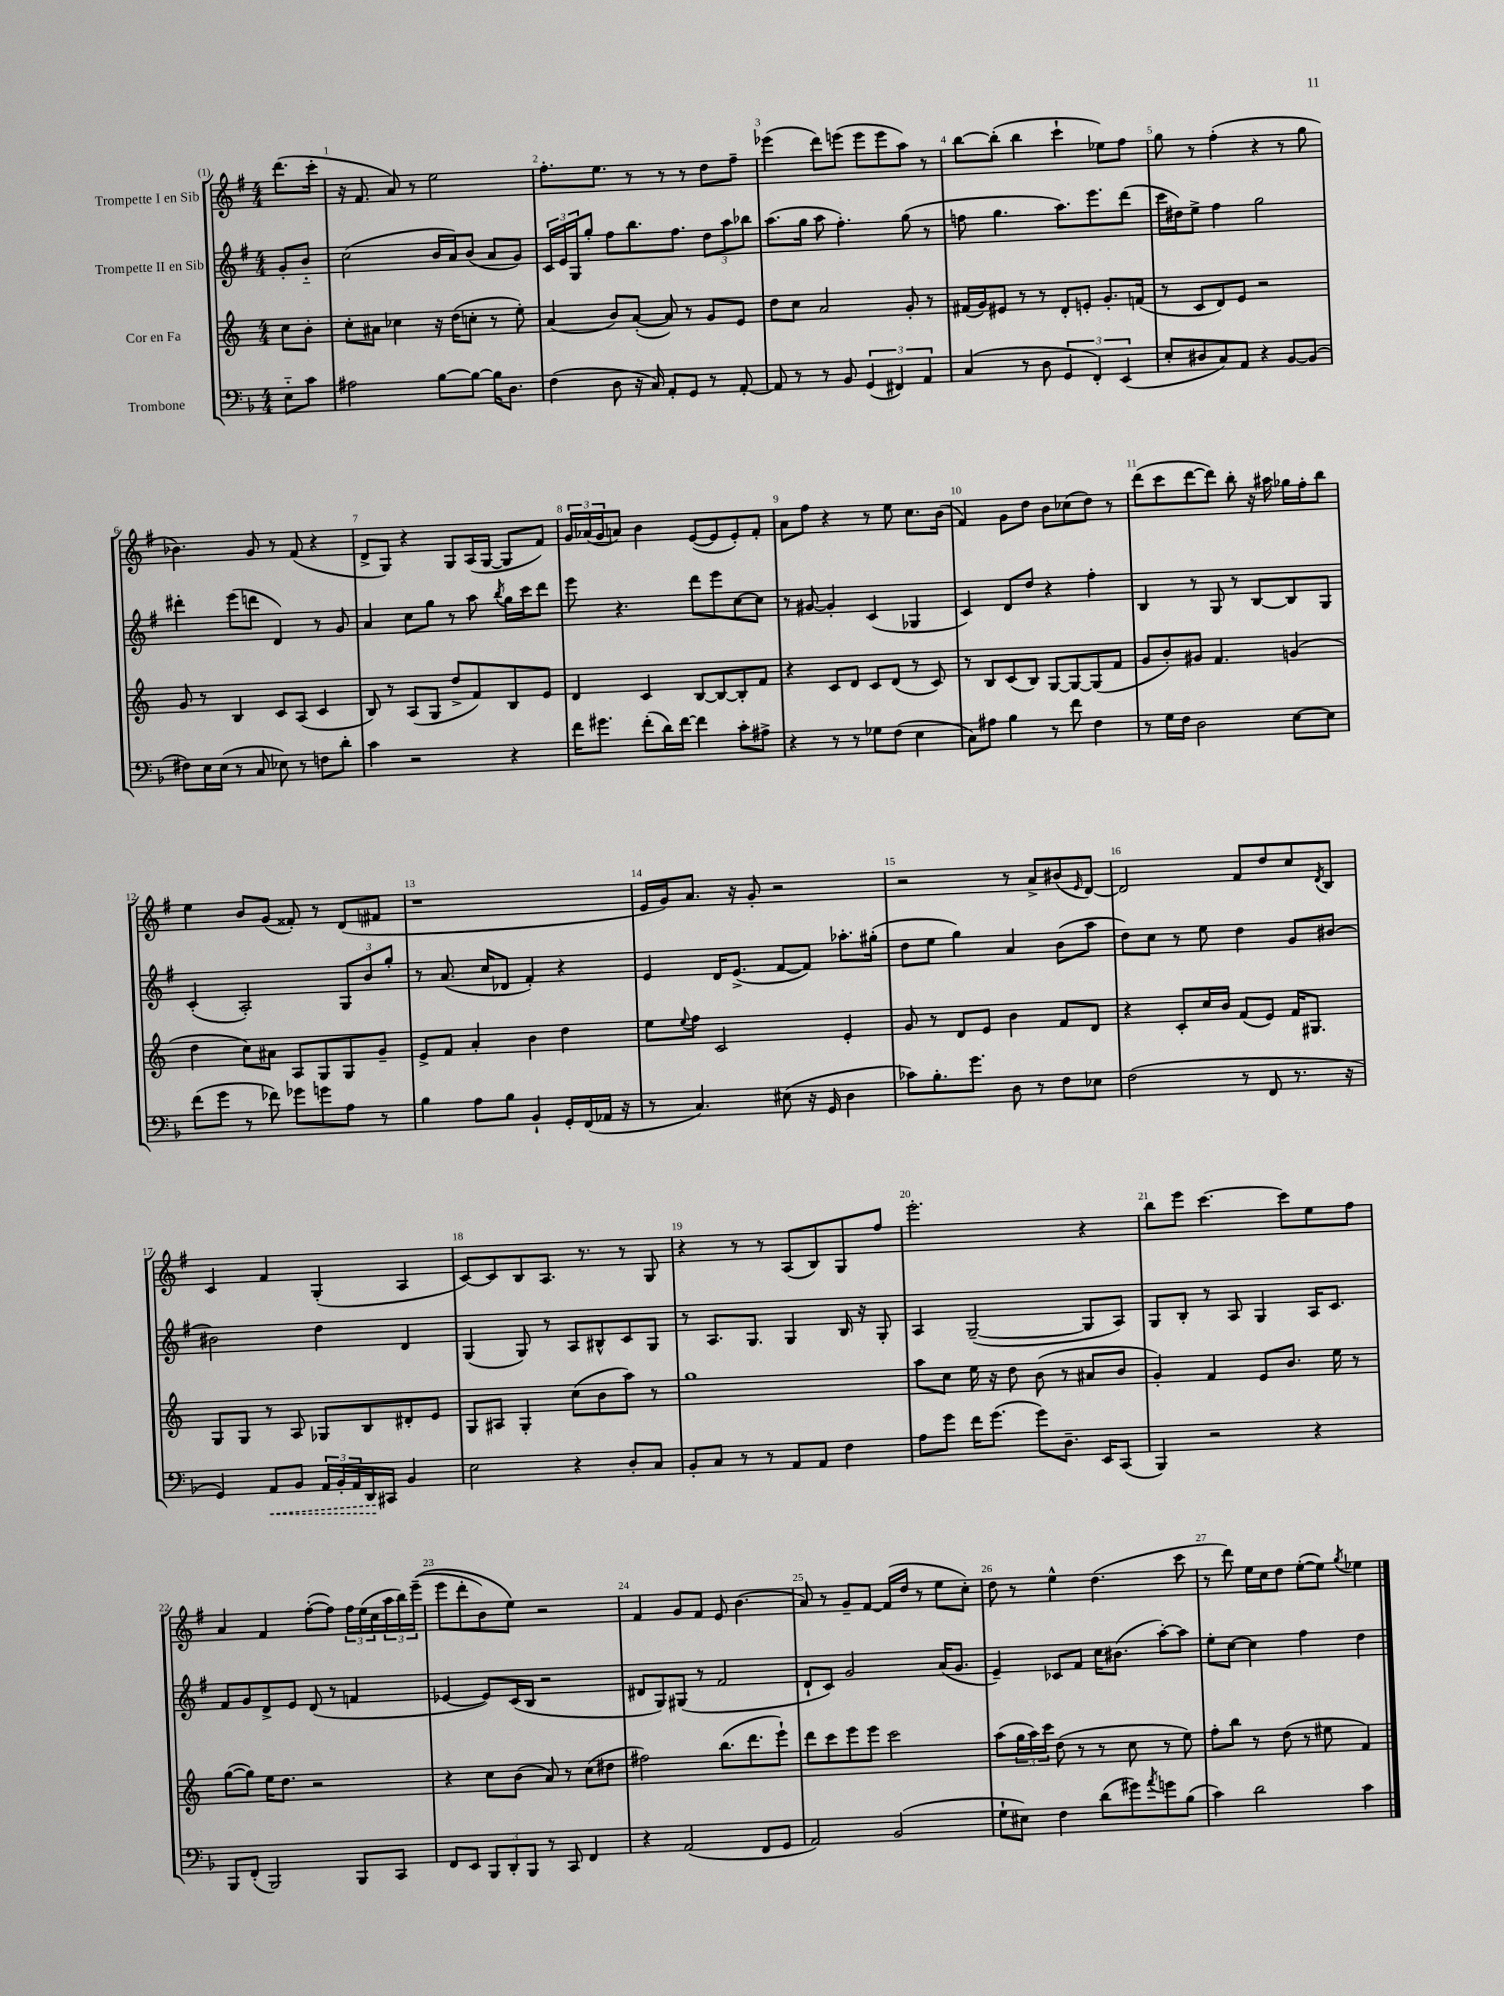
<<
\new StaffGroup <<
\new Staff = "s0" \with { instrumentName = "Trompette I en Sib" } {
    \clef treble \key g \major \numericTimeSignature \time 4/4 \partial 4
    d'''8.( c'''16-. |
    r16 fis'8. a'8) r8 e''2 |
    fis''8.-. e''8. r8 r8 r8 d''8 fis''8-- |
    ees'''4( d'''8) e'''8( e'''8 e'''8 a''8) r8 |
    b''8~ b''8-.( b''4 c'''4-! ees''8) fis''8 |
    g''8 r8 fis''4-.( r4 r8 g''8 |
    bes'4.) g'8 r8 fis'8( r4 |
    d'8-> g8) r4 g8 a16( g16~ g8 fis'8) |
    \tuplet 3/2 { g'16 aes'16( g'16 } a'8) b'4 e'8~( e'8 e'8-.) fis'8-. |
    a'8 fis''8 r4 r8 e''8 c''8. b'16( |
    fis'4) g'8 d''8 b'8 ces''8( d''8) r8 |
    d'''8( c'''8 d'''8~ d'''8) b''8-. r16 ais''16 ges''16 fis''16-. b''8 |
    e''4 b'8 g'8( fisis'8-.) r8 d'8( fis'8 |
    r1 |
    e'16 g'16) a'8. r16 g'8-. r2 |
    r2 r8 a'8-> bis'8( \grace { e'16 } d'8~) |
    d'2 fis'8 d''8 c''8 \acciaccatura { d'8 } b8 |
    c'4 fis'4 g4-.( a4 |
    c'8~) c'8 b8 a8. r8. r8 g8 |
    r4 r8 r8 a8( b8) g8 fis''8 |
    e'''2.-. r4 |
    b''8 e'''8 c'''4.~ c'''8 e''8 fis''8 |
    a'4 fis'4 fis''8~-.( fis''8) \tuplet 3/2 { fis''16 e''16( c''16 } \tuplet 3/2 { a''16 b''16) e'''16--(\( } |
    e'''8 d'''8-. b'8) e''8\) r2 |
    fis'4 g'8 fis'8 e'8 b'4.( |
    a'8) r8 g'8-- fis'8~ fis'16( d''16 r8 e''8 c''8-.) |
    d''8 r8 e''4-^ d''4.( c'''8 |
    r8 d'''8) e''16 c''16 d''8 e''8~-.( e''8) \acciaccatura { g''8 } ees''4 \bar "|." |
}
\new Staff = "s1" \with { instrumentName = "Trompette II en Sib" } {
    \clef treble \key g \major \numericTimeSignature \time 4/4 \partial 4
    g'8-. b'8-_ |
    c''2( b'16 a'16) b'8( a'8 g'8) |
    \tuplet 3/2 { c'16 e'16 g16 } g''8-. fis''8 b''8. fis''8. \tuplet 3/2 { d''8 a''8 bes''8 } |
    a''8.( g''16 a''8 fis''4.-.) g''8( r8 |
    f''8 g''4. a''8.) e'''8. d'''8( |
    c'''16 dis''16) e''8-> fis''4 g''2 |
    dis'''4-. e'''8( d'''8 d'4) r8 g'8 |
    a'4 c''8 g''8 r8 a''8 \acciaccatura { b''8 } g''16 c'''16 d'''8 |
    e'''8 r4. d'''8 e'''8 c''8~ c''8 |
    r8 gis'8~ gis'4-. c'4( ges4 |
    c'4) d'8 d''8 r4 fis''4-. |
    b4 r8 g8 r8 b8~ b8 g8 |
    c'4-.( a2-.) \tuplet 3/2 { g8 b'8 g''8-. } |
    r8 a'8.( c''16 des'8 fis'4-.) r4 |
    e'4 d'16 e'8.->( fis'8~ fis'8) aes''8.-. gis''16-.( |
    d''8 e''8 g''4) a'4 b'8( a''8 |
    d''8) c''8 r8 e''8 d''4 g'8 bis'8~ |
    bis'2 d''4 d'4 |
    g4( g8) r8 a8 bis8-^ c'8 g8 |
    r8 a8. g8. g4 b16 r16 g8-. |
    a4 g2~--( g8 a8) |
    g8 b8-. r8 a8 g4 a16 c'8. |
    fis'8 g'8 d'8-> e'8 d'8( r8 f'4 |
    ees'4~ ees'8) c'16( b16 r2 |
    dis'8 g8) gis8( r8 fis'2 |
    d'8-! c'8) g'2 a'16( g'8. |
    e'4--) ces'8 fis'8 c''16 bis'8.( a''8~-.) a''8 |
    e''8-. c''8~ c''4 fis''4 d''4 \bar "|." |
}
\new Staff = "s2" \with { instrumentName = "Cor en Fa" } {
    \clef treble \key c \major \numericTimeSignature \time 4/4 \partial 4
    c''8 b'8-. |
    c''8-. ais'8 ces''4 r16 d''16( c''8-. r8 e''8-.) |
    a'4( b'8) a'8~-.( a'8) r8 g'8 e'8 |
    d''8 c''8 a'2 g'8-. r8 |
    fis'16( g'16) eis'8 r8 r8 d'8-. e'8-. g'8.-. f'16( |
    r8 c'8 d'8) e'8 r2 |
    g'8 r8 b4 c'8 a8( c'4 |
    b8) r8 a8( g8 d''8-> f'8) b8 e'8 |
    d'4 c'4 b8~ b8~ b8-. f'8 |
    r4 c'8 d'8 c'8 d'8( r8 c'8) |
    r8 b8 c'8( b8) g8~ g8~ g8( f'8 |
    g'8 b'8-.) gis'8 f'4. g'4( |
    d''4 c''8) ais'8 a8 g8 g8 g'8-- |
    e'8-> f'8 a'4-. b'4 d''4 |
    e''8 \appoggiatura { e''8 } f''8 c'2 e'4-. |
    g'8 r8 d'8 e'8 b'4 f'8 d'8 |
    r4 c'8-. c''16 b'16 f'8( e'8) f'16 gis8. |
    g8 g8 r8 a8 ges8 b8 dis'8-. e'8 |
    g8 ais8 g4-. c''8( b'8 a''8) r8 |
    g''1 |
    a''8 c''8 e''16 r16 d''8 b'8( r8 ais'8 b'8 |
    g'4-.) f'4 e'8 b'8. e''16 r8 |
    g''8~( g''8) e''16 d''8. r2 |
    r4 c''8 b'8( a'8) r8 c''8( dis''8 |
    fis''2) b''8.( d'''8. e'''8-!) |
    d'''8 c'''8 e'''8 e'''8 c'''2 |
    a''8( \tuplet 3/2 { g''16 a''16) c'''16 } d''8( r8 r8 c''8 r8 e''8) |
    f''8-. b''8 r8 d''8( r8 eis''8 f'4) \bar "|." |
}
\new Staff = "s3" \with { instrumentName = "Trombone" } {
    \clef bass \key f \major \numericTimeSignature \time 4/4 \partial 4
    e8-_ c'8 |
    ais2 bes8~ bes8~ bes16 d8. |
    f4( d8 r16 c16) a,8-. g,8 r8 a,8~-. |
    a,8 r8 r8 bes,8 \tuplet 3/2 { g,4( fis,4) a,4 } |
    c4( r8 d8 \tuplet 3/2 { g,4 f,4-.) e,4( } |
    e8-. dis8 c8) a,8 r4 bes,8~ bes,8( |
    fis8) e16 e16( r8 c8 ees8) r8 f8 d'8-. |
    c'4 r2 r4 |
    f'16 gis'8. f'8-.( d'16) f'16~ f'4 c'8-. ais8-> |
    r4 r8 r8 ges8 f8( e4 |
    c8) ais8 bes4 r8 f'8 f4 |
    r8 g16 f16 d2 e8~ e8 |
    f'8( g'8 r8 fes'8) ges'8 g'8 a8 r8 |
    bes4 a8 bes8 bes,4-! g,16-. f,16( aes,16 r16 |
    r8 c4.) eis8( r16 g,16 d4 |
    ces'8) bes8.-. g'8. d8 r8 f8 ees8 |
    f2( r8 f,8 r8. r16 |
    g,4) \once \override Hairpin.style = #'dashed-line a,8\< bes,8 \tuplet 3/2 { a,16 bes,16-. a,16 } d,16\! cis,16 bes,4 |
    e2 r4 d8-. c8 |
    bes,8-. c8 r8 r8 a,8 a,8 f4 |
    a8 g'8 f'16 g'8.( g'8) d8.-- e,16 c,8( |
    bes,,4) r2 r4 |
    bes,,8 f,8-.( bes,,2) bes,,8 c,8 |
    f,8 e,8 \tuplet 3/2 { bes,,8 d,8-. bes,,8 } r8 c,8 f,4 |
    r4 a,2( f,8 g,8 |
    a,2) bes,2( |
    g8-! eis8) f4 d'8( gis'8) \acciaccatura { a'8 } g'8 bes8( |
    c'4) d'2 c'4 \bar "|." |
}
>>
>>
\layout { \context { \Score \override BarNumber.break-visibility = ##(#f #t #t) barNumberVisibility = #all-bar-numbers-visible } }
